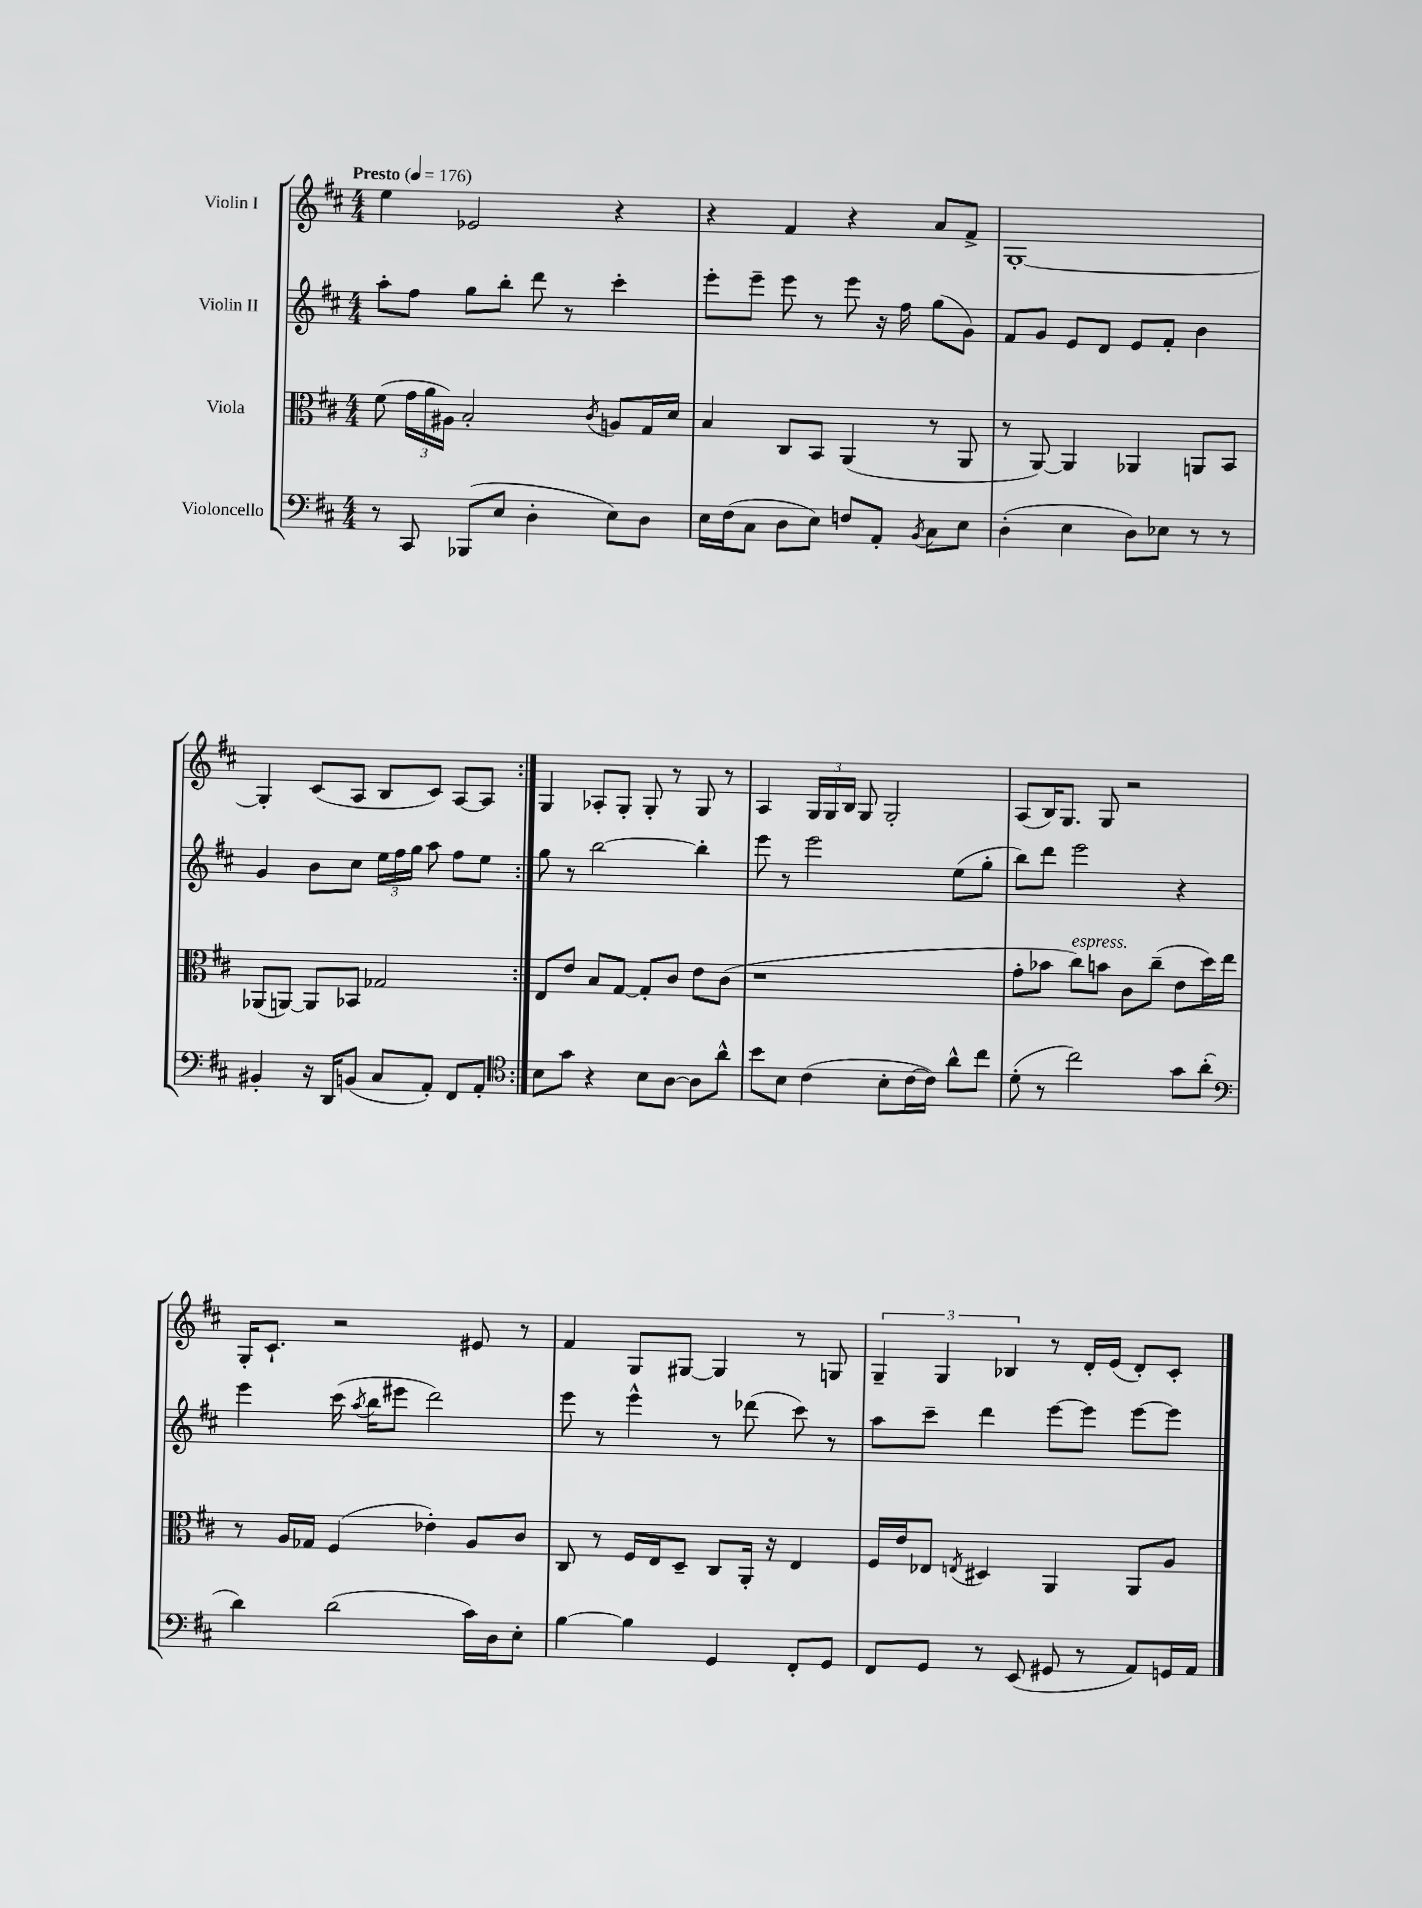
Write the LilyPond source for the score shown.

<<
\new StaffGroup <<
\new Staff = "s0" \with { instrumentName = "Violin I" } {
    \clef treble \key d \major \numericTimeSignature \time 4/4 \tempo "Presto" 4 = 176
    \autoBeamOff \repeat volta 2 { e''4 ees'2 r4 |
    r4 fis'4 r4 a'8[ fis'8]-> |
    g1~-. |
    g4-. cis'8[( a8] b8[ cis'8]) a8[~ a8] | }
    g4 aes8[-. g8]-. g8-. r8 g8 r8 |
    a4 \tuplet 3/2 { g16[ g16 b16] } g8 g2-. |
    a8[( b16) g8.] g8 r2 |
    g16[-. cis'8.]-! r2 eis'8 r8 |
    fis'4 g8[ gis8]~ gis4 r8 g8 |
    \tuplet 3/2 { g4-- g4 bes4 } r8 d'16[-. e'16]( d'8[-.) cis'8]-. \bar "|." |
}
\new Staff = "s1" \with { instrumentName = "Violin II" } {
    \clef treble \key d \major \numericTimeSignature \time 4/4
    \autoBeamOff \repeat volta 2 { a''8[-. fis''8] g''8[ b''8]-. d'''8 r8 cis'''4-. |
    e'''8[-. e'''8]-- e'''8 r8 e'''8 r16 fis''16 g''8[( g'8]) |
    fis'8[ g'8] e'8[ d'8] e'8[ fis'8]-. b'4 |
    g'4 b'8[ cis''8] \tuplet 3/2 { e''16[ fis''16 g''16] } a''8 fis''8[ e''8] | }
    g''8 r8 b''2~ b''4-. |
    e'''8 r8 e'''2 e''8[( g''8]-. |
    b''8[) d'''8] e'''2 r4 |
    e'''4 cis'''16( \acciaccatura { a''8 } b''16[ eis'''8] d'''2) |
    e'''8 r8 e'''4-^ r8 des'''8( cis'''8) r8 |
    a''8[ cis'''8]-- d'''4 e'''8[~ e'''8] e'''8[~ e'''8] \bar "|." |
}
\new Staff = "s2" \with { instrumentName = "Viola" } {
    \clef alto \key d \major \numericTimeSignature \time 4/4
    \autoBeamOff \repeat volta 2 { fis'8( \tuplet 3/2 { g'16[ a'16 ais16]) } b2-. \acciaccatura { cis'8 } a8[ g16 d'16] |
    b4 cis8[ b,8] a,4( r8 a,8 |
    r8 a,8~) a,4 aes,4 a,8[ b,8] |
    aes,8[( a,8]~) a,8[ bes,8] ges2 | }
    e8[ e'8] b8[ g8]~ g8[-. cis'8] e'8[ cis'8]( |
    r1 |
    g'8[-. bes'8] cis''8[^\markup { \italic "espress." }) b'8] cis'8[ cis''8]--( e'8[ d''16) e''16] |
    r8 a16[ ges16] fis4( ees'4-.) a8[ cis'8] |
    cis8 r8 fis16[ e16 d8]-- cis8[ a,16]-. r16 e4 |
    fis16[ e'16 ees8] \acciaccatura { e8 } dis4 a,4 a,8[ a8] \bar "|." |
}
\new Staff = "s3" \with { instrumentName = "Violoncello" } {
    \clef bass \key d \major \numericTimeSignature \time 4/4
    \autoBeamOff \repeat volta 2 { r8 cis,8 bes,,8[( e8] d4-. e8[) d8] |
    e16[ fis16( cis8] d8[ e8]) f8[ a,8]-. \acciaccatura { b,8 } cis8[ e8] |
    d4-.( e4 d8[) ees8] r8 r8 |
    bis,4-. r16 d,16[ b,8]( cis8[ a,8]-.) fis,8[ a,8]-. | }
    \clef tenor b8[ g'8] r4 b8[ a8]~ a8[ a'8]-^ |
    b'8[ b8] cis'4( b8[-. cis'16~ cis'16]) a'8[-^ cis''8] |
    d'8-.( r8 cis''2) g'8[ a'8]-.( |
    \clef bass d'4) d'2( cis'16[) d16 e8]-. |
    b4~ b4 g,4 fis,8[-. g,8] |
    fis,8[ g,8] r8 e,8( gis,8 r8 a,8[) g,16 a,16] \bar "|." |
}
>>
>>
\layout { \context { \Score \remove "Bar_number_engraver" } }
